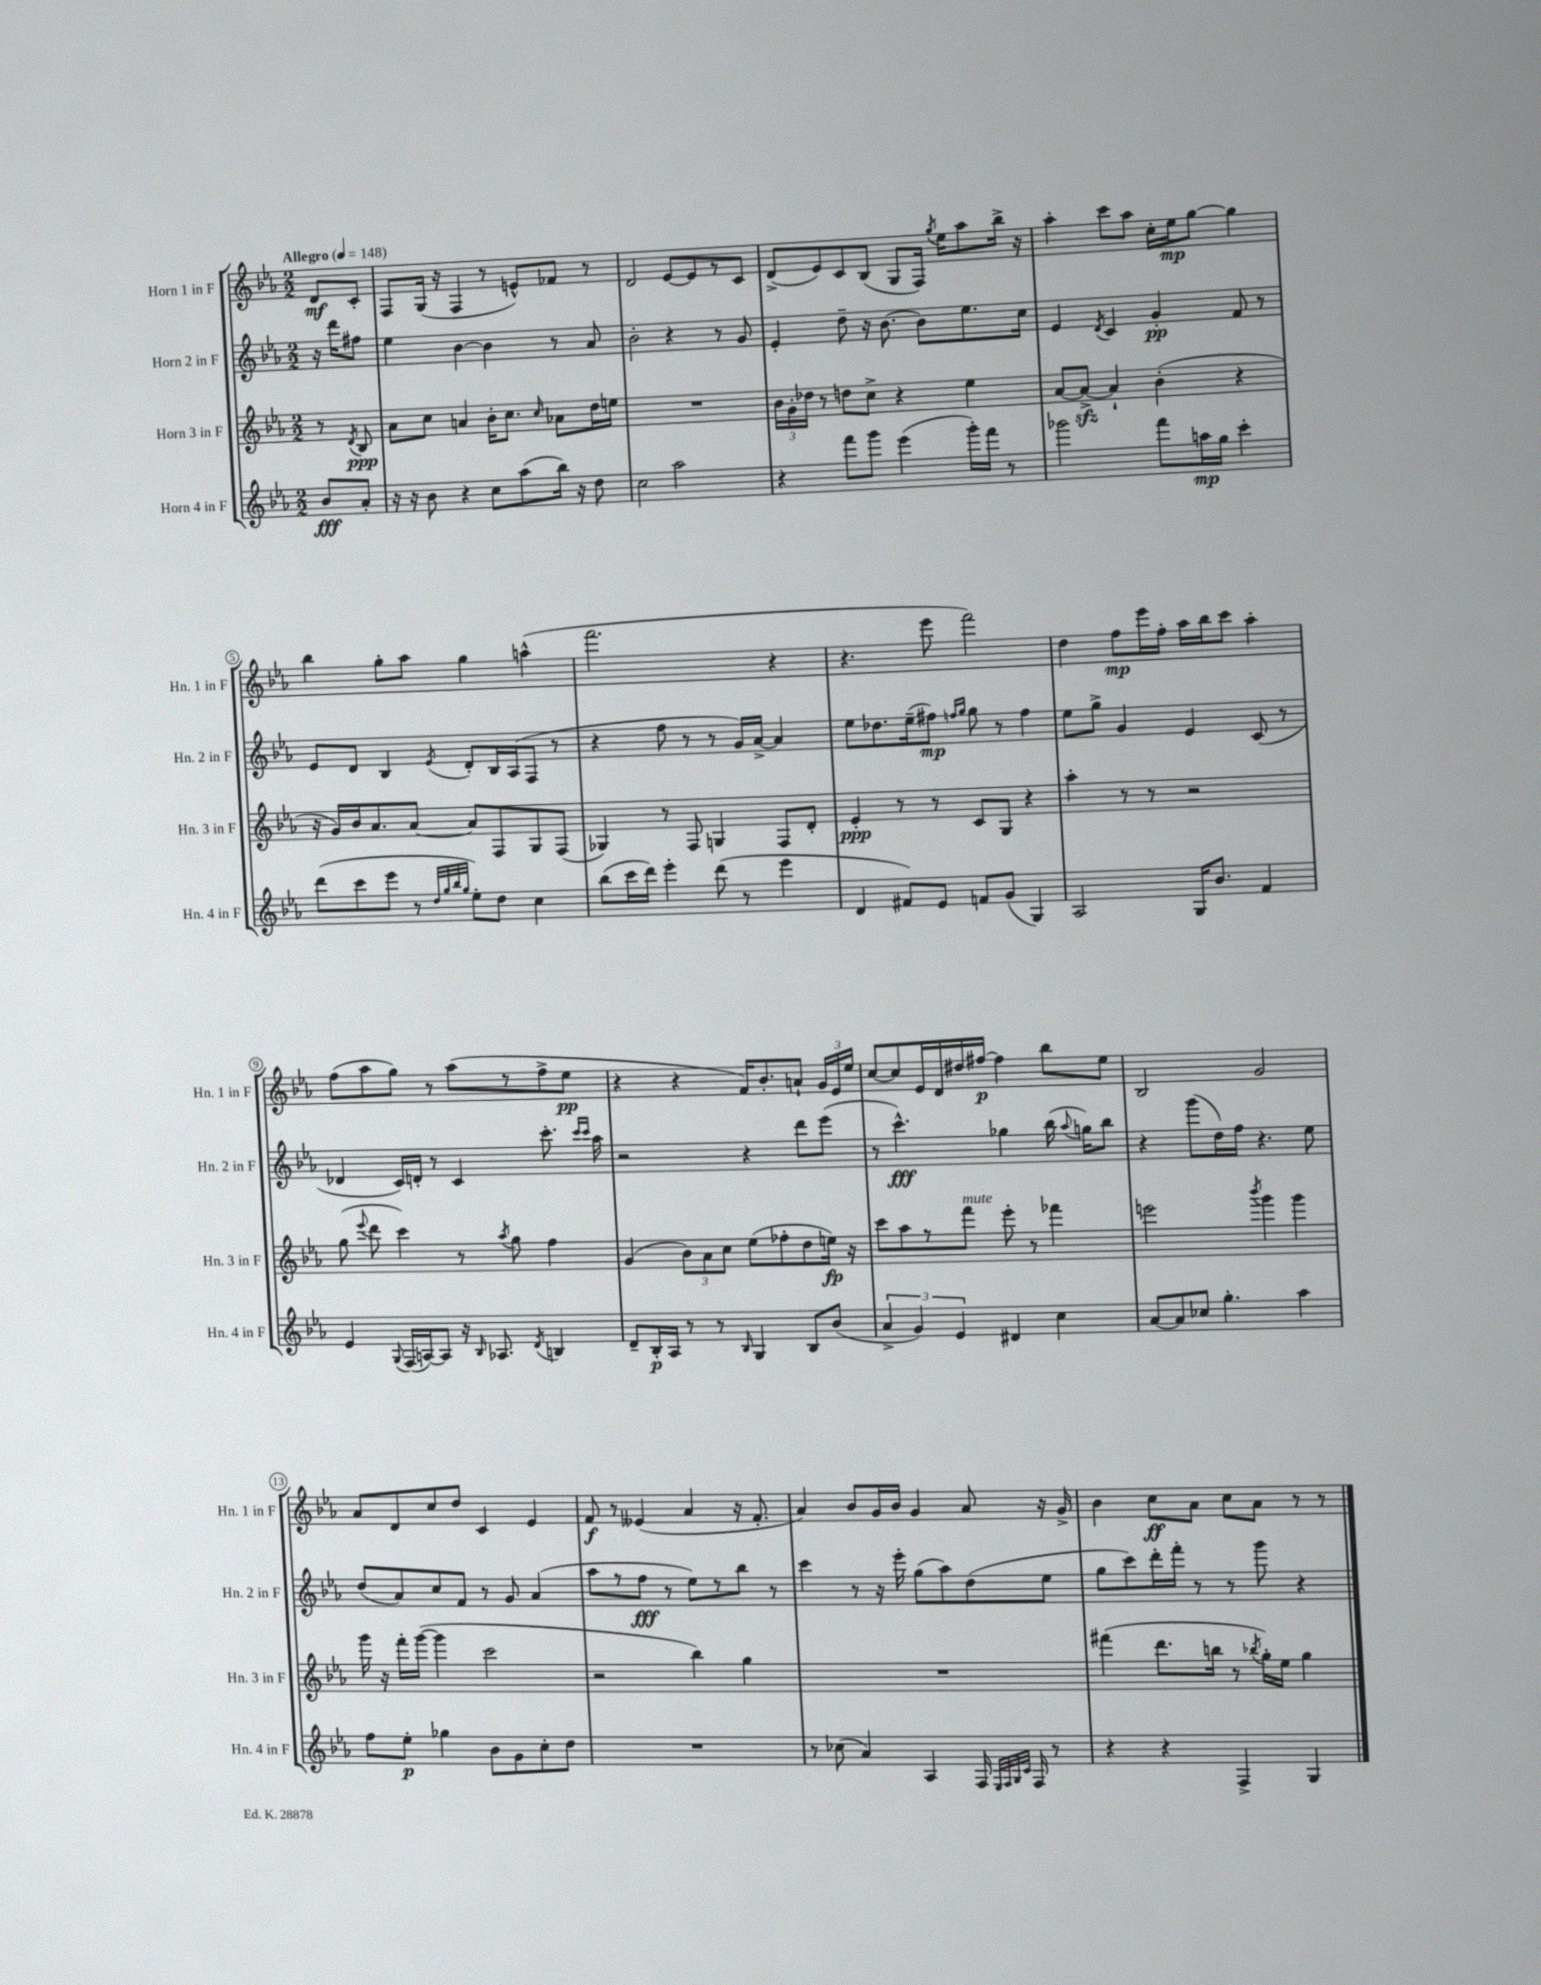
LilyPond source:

<<
\new StaffGroup <<
\new Staff = "s0" \with { instrumentName = "Horn 1 in F" shortInstrumentName = "Hn. 1 in F" } {
    \clef treble \key ees \major \numericTimeSignature \time 2/2 \partial 4 \tempo "Allegro" 4 = 148
    \autoBeamOff d'8[\mf c'8]-. |
    f8[ g16]( r16 f4 r8 e'8[-^) fes'8] r8 |
    d'2 ees'8[~ ees'8 r8 c'8] |
    d'8[->( ees'8) c'8 bes8]( g8[ f16]) \acciaccatura { g''8 } ees''16[ aes''8 bes''16]-> r16 |
    aes''4-. c'''8[ aes''8] c''16[-. ees''16\mp g''8]~ g''4 |
    bes''4 g''8[-. aes''8] g''4 a''4-^( |
    f'''2. r4 |
    r4. ees'''8 f'''2) |
    d''4 f''8[\mp ees'''16 f''16]-. aes''16[ bes''16 c'''8] aes''4-. |
    f''8[( aes''8 g''8]) r8 aes''8[( r8 f''8-> ees''8]\pp |
    r4 r4 f'16[) bes'8.-. a'8]-! \tuplet 3/2 { g'16[ ees'16 ees''16] } |
    c''8[~ c''8 ees'16 d'16 dis''16 fis''16]~\p fis''4 bes''8[ ees''8] |
    bes2 g'2 |
    aes'8[ d'8 c''8 d''8] c'4 ees'4 |
    f'8\f r8 eeses'4( aes'4 r16 f'8.-. |
    aes'4) bes'8[ g'16 bes'16] g'4 aes'8 r16 g'16-> |
    bes'4 c''8[\ff aes'8] c''8[ aes'8] r8 r8 \bar "|." |
}
\new Staff = "s1" \with { instrumentName = "Horn 2 in F" shortInstrumentName = "Hn. 2 in F" } {
    \clef treble \key ees \major \numericTimeSignature \time 2/2 \partial 4
    \autoBeamOff r16 d'''16[ fis''8] |
    ees''4 bes'4~ bes'4 r8 aes'8 |
    bes'2-. r4 r8 g'8 |
    ees'4-. d''8-- r16 bes'8.~ bes'8[ ees''8. c''16] |
    ees'4 \acciaccatura { d'8 } c'4 g'4-.\pp f'8 r8 |
    ees'8[ d'8] bes4 \acciaccatura { ees'8 } d'8[-. bes16 aes16( f8] r8 |
    r4 f''8 r8 r8 g'16[) aes'16]~-> aes'4 |
    ees''8[ des''8. ees''16--( fis''8]\mp) \grace { f''16[ g''16] } g''8 r8 f''4 |
    ees''8[ g''8]-> g'4 ees'4 c'8( r8 |
    des'4 c'16[) d'16]-. r8 c'4 c'''8.-. \grace { c'''16[ c'''16] } aes''16 |
    r2 r4 d'''8[ ees'''8]( |
    r8 c'''4.-^\fff) ges''4 bes''16( \appoggiatura { aes''8 } g''16[) bes''8] |
    r4 g'''8[( d''16) f''16] r4. ees''8 |
    d''8[( aes'8) c''8 f'8] r8 g'8 aes'4( |
    aes''8[ r8 f''8]\fff r8 ees''8[) r8 bes''8] r8 |
    c'''4 r8 r16 ees'''16-. g''8[( aes''8) d''8( ees''8] |
    g''8[ c'''8) d'''16-. f'''16]-. r8 r8 g'''8 r4 \bar "|." |
}
\new Staff = "s2" \with { instrumentName = "Horn 3 in F" shortInstrumentName = "Hn. 3 in F" } {
    \clef treble \key ees \major \numericTimeSignature \time 2/2 \partial 4
    \autoBeamOff r8 \acciaccatura { d'8 } bes8\ppp |
    aes'8[ c''8] a'4 bes'16[-. c''8.] \grace { c''16 } aes'8[ d''16 e''16] |
    R1 |
    \tuplet 3/2 { bes'16[ g'16-. des''16] } r8 d''8[ c''8]-> r4 ees''4 |
    aes'8[~ aes'8]~->\sfz aes'4-! bes'4-.( r4 |
    r16 g'16[) bes'16 aes'8. aes'8]~ aes'8[ f8 g8 f8]( |
    ges4) r8 f8 g4 f8[ d'8]-. |
    ees'4-.\ppp r8 r8 c'8[ g8] r4 |
    aes''4-. r8 r8 r2 |
    g''8( \appoggiatura { ees'''8 } d'''8 c'''4) r8 \acciaccatura { aes''8 } g''8 f''4 |
    g'4( \tuplet 3/2 { bes'8[) aes'8 c''8] } ees''8[( fes''8-. d''8 e''16]\fp) r16 |
    c'''8[ aes''8 r8 f'''8]^\markup { \italic "mute" } ees'''8-. r8 fes'''4 |
    e'''2 \acciaccatura { bes'''8 } g'''4 g'''4 |
    g'''16 r16 f'''16[-. g'''16]~( g'''4 c'''2 |
    r2 bes''4) g''4 |
    R1 |
    fis'''4( d'''8.[ b''16] r8 \acciaccatura { bes''8 } g''16[-.) ees''16] g''4 \bar "|." |
}
\new Staff = "s3" \with { instrumentName = "Horn 4 in F" shortInstrumentName = "Hn. 4 in F" } {
    \clef treble \key ees \major \numericTimeSignature \time 2/2 \partial 4
    \autoBeamOff bes'8[\fff aes'8]-. |
    r16 r16 bes'8 r4 c''8[ aes''8( bes''16]) r16 d''8 |
    c''2 aes''2 |
    r4 f'''8[ g'''8] ees'''4( g'''16[-.) f'''16] r8 |
    ges'''2 f'''8[ a''16\mp g''16] c'''4-. |
    d'''8[( c'''8 ees'''8] r8 \grace { d''32[ g''32 bes''32 g''32] } ees''8[-.) d''8] c''4 |
    bes''8[( c'''16 d'''16]) ees'''4-. d'''8( r8 ees'''4 |
    d'4 fis'8[) ees'8] f'8[ g'8]( g4) |
    aes2 g16[ bes'8.] f'4 |
    ees'4 \appoggiatura { g8 } f16[( a16~) a8] r16 \grace { bes16 } aes8. \acciaccatura { d'8 } b4 |
    d'8[-- bes16-.\p aes16] r8 r8 \grace { bes16 } g4 bes8[ bes'8]( |
    \tuplet 3/2 { aes'4-> g'4) ees'4 } dis'4 c''4 |
    aes'8[~ aes'8 ces''8] g''4.-. aes''4 |
    f''8[ ees''8]-.\p ges''4 bes'8[ g'8 c''8-. d''8] |
    R1 |
    r8 ces''8( aes'4) aes4 f16 \grace { ees32[ f32 g32 c'32] } f16 r8 |
    r4 r4 f4-> g4 \bar "|." |
}
>>
>>
\layout { \context { \Score \override BarNumber.stencil = #(make-stencil-circler 0.1 0.3 ly:text-interface::print) } }
